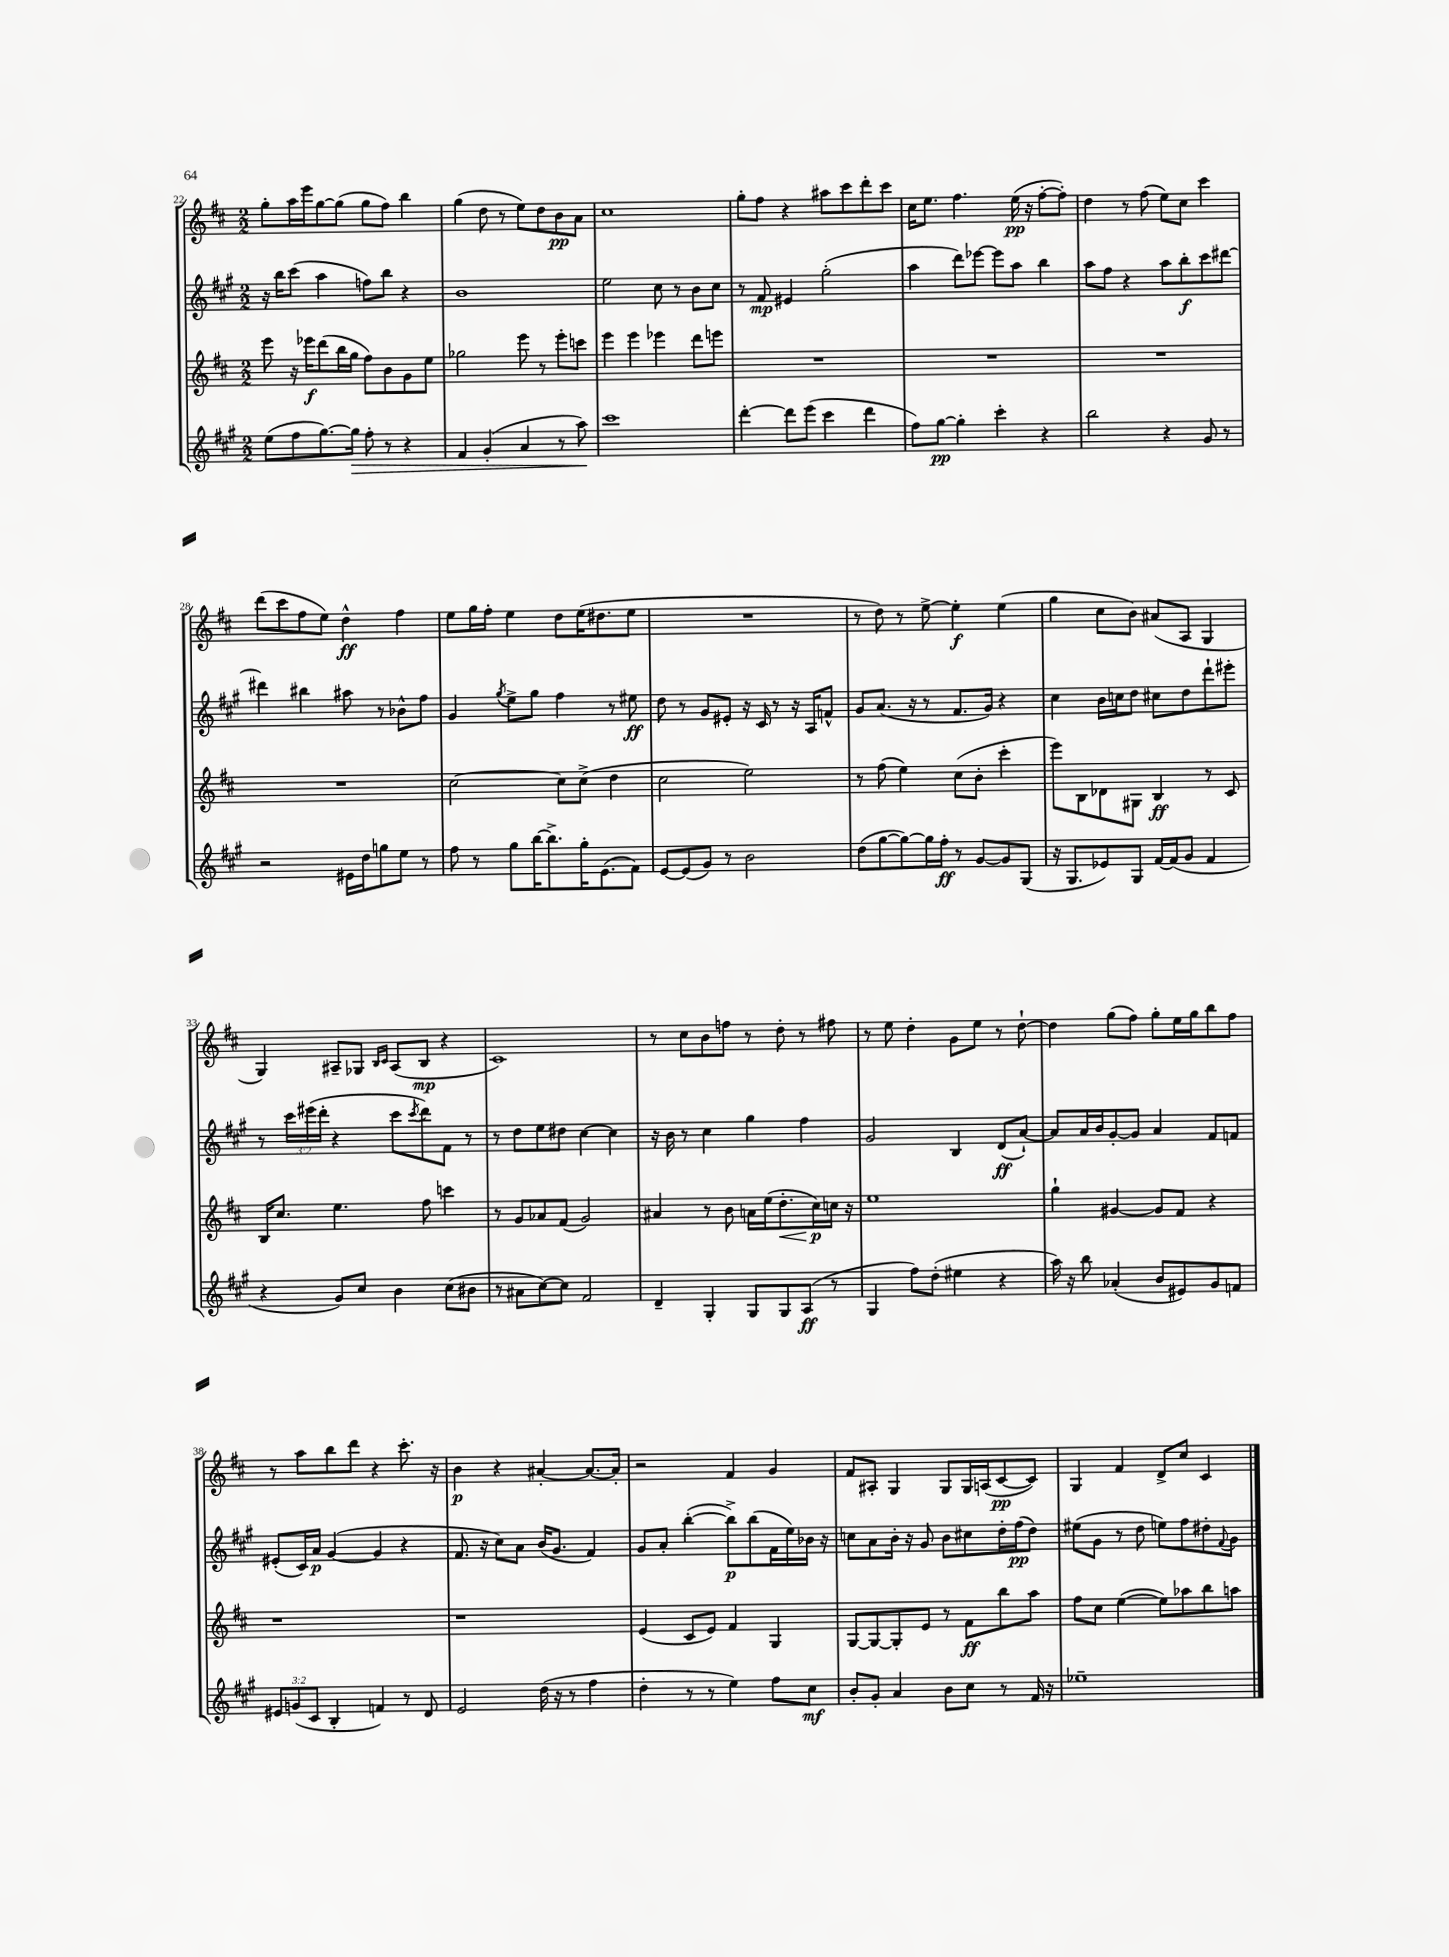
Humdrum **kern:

**kern	**dynam	**kern	**dynam	**kern	**dynam	**kern	**dynam
*part4	*part4	*part3	*part3	*part2	*part2	*part1	*part1
*staff4	*staff4	*staff3	*staff3	*staff2	*staff2	*staff1	*staff1
*clefG2	*	*clefG2	*	*clefG2	*	*clefG2	*
*k[f#c#g#]	*	*k[f#c#]	*	*k[f#c#g#]	*	*k[f#c#]	*
*M2/2	*	*M2/2	*	*M2/2	*	*M2/2	*
=22	=22	=22	=22	=22	=22	=22	=22
(8ee\L	.	8eee\	.	16r	.	8gg'\L	.
.	.	.	.	16bb\KL	.	.	.
8ff#\	.	16r	.	(8ccc#\J	.	16aa\L	.
.	.	16eee-X\KL	f	.	.	16eee\J	.
[8.gg#\)	.	(8ddd\	.	4aa\	.	[8gg\	.
.	.	16bb\L	.	.	.	(8gg\J]	.
!	!LO:HP:b	!	!	!	!	!	!
16gg#\Jk]	>	16gg\JJ	.	.	.	.	.
8ff#'\	.	8ff#\L)	.	8ffn\L)	.	8gg\L	.
8r	.	8b\	.	8bb\J	.	8ff#\J)	.
4r	.	8g\	.	4r	.	4bb\	.
.	.	8ee\J	.	.	.	.	.
=23	=23	=23	=23	=23	=23	=23	=23
4f#/	.	2gg-X\	.	1b	.	(4gg\	.
(4g#'/	.	.	.	.	.	8dd\	.
.	.	.	.	.	.	8r	.
4a/	.	8eee\	.	.	.	8ee\L)	.
.	.	8r	.	.	.	8dd\	.
8r	.	8eee'\L	.	.	.	8b\	pp
8aa\)	.	8cccn\J	.	.	.	8a\J	.
.	]	.	.	.	.	.	.
=24	=24	=24	=24	=24	=24	=24	=24
1ccc#	.	4eee\	.	2ee\	.	1cc#	.
.	.	4eee\	.	.	.	.	.
.	.	4eee-X\	.	8cc#\	.	.	.
.	.	.	.	8r	.	.	.
.	.	8ddd\L	.	8b\L	.	.	.
.	.	8eeen\J	.	8cc#\J	.	.	.
=25	=25	=25	=25	=25	=25	=25	=25
[4ddd'\	.	1r	.	8r	.	8gg'\L	.
.	.	.	.	8f#/	mp	8ff#\J	.
8ddd\L]	.	.	.	4e#X/	.	4r	.
(8eee\J	.	.	.	.	.	.	.
4ccc#\	.	.	.	(2gg#'\	.	8aa#X\L	.
.	.	.	.	.	.	8ccc#\	.
4ddd\	.	.	.	.	.	8ddd'\	.
.	.	.	.	.	.	8ccc#\J	.
=26	=26	=26	=26	=26	=26	=26	=26
8ff#\L)	.	1r	.	4aa\	.	16cc#\KL	.
.	.	.	.	.	.	8.ee\J	.
[8gg#\J	pp	.	.	.	.	.	.
4gg#'\]	.	.	.	8ddd\L)	.	4.ff#\	.
.	.	.	.	[8eee-X\J	.	.	.
4ccc#'\	.	.	.	8eee-\L]	.	.	.
.	.	.	.	8aa\J	.	(16ee\	pp
.	.	.	.	.	.	16r	.
4r	.	.	.	4bb\	.	[8ff#'\L	.
.	.	.	.	.	.	8ff#'\J])	.
=27	=27	=27	=27	=27	=27	=27	=27
2bb\	.	1r	.	8aa\L	.	4dd\	.
.	.	.	.	8ff#\J	.	.	.
.	.	.	.	4r	.	8r	.
.	.	.	.	.	.	(8ff#\	.
4r	.	.	.	8aa\L	.	8ee\L)	.
.	.	.	.	8bb'\	f	8cc#\J	.
8g#/	.	.	.	8ccc#\	.	4ccc#\	.
8r	.	.	.	[8ddd#X\J	.	.	.
!!LO:LB:g=z
=28	=28	=28	=28	=28	=28	=28	=28
2r	.	1r	.	4ddd#X\]	.	(8ddd\L	.
.	.	.	.	.	.	8ccc#\	.
.	.	.	.	4bb#X\	.	8ff#\	.
.	.	.	.	.	.	8ee\J)	.
16e#X\LL	.	.	.	8aa#X\	.	4dd^^\	ff
16dd\J	.	.	.	.	.	.	.
8ggn\	.	.	.	8r	.	.	.
8ee\J	.	.	.	8b-X^^\L	.	4ff#\	.
8r	.	.	.	8ff#\J	.	.	.
=29	=29	=29	=29	=29	=29	=29	=29
8ff#\	.	[2cc#\	.	4g#/	.	8ee\L	.
8r	.	.	.	.	.	16gg\L	.
.	.	.	.	.	.	16ff#'\JJ	.
.	.	.	.	8qgg#/	.	.	.
8gg#\L	.	.	.	8ee^\L	.	4ee\	.
[16bb\K	.	.	.	8gg#\J	.	.	.
8.bb^\]	.	.	.	.	.	.	.
.	.	8cc#\L]	.	4ff#\	.	8dd\L	.
16gg#'\K	.	(8cc#^\J	.	.	.	(16ee\K	.
(8.e\	.	.	.	.	.	8.dd#X\	.
.	.	4dd\	.	8r	.	.	.
8f#\J)	.	.	.	8ee#X\	ff	8ee\J	.
=30	=30	=30	=30	=30	=30	=30	=30
[8e/L	.	2cc#\	.	8dd\	.	1r	.
(8e/]	.	.	.	8r	.	.	.
8g#/J)	.	.	.	8g#/L	.	.	.
8r	.	.	.	8e#X'/J	.	.	.
2b\	.	2ee\)	.	16r	.	.	.
.	.	.	.	16c#/	.	.	.
.	.	.	.	8r	.	.	.
.	.	.	.	16r	.	.	.
.	.	.	.	16A/KL	.	.	.
.	.	.	.	8fn^^/J	.	.	.
=31	=31	=31	=31	=31	=31	=31	=31
(8dd\L	.	8r	.	8g#/L	.	8r	.
[8gg#\	.	(8ff#\	.	(8.a/J	.	8dd\)	.
8gg#\_)	.	4ee\)	.	.	.	8r	.
.	.	.	.	16r	.	.	.
16gg#\L]	.	.	.	8r	.	[8ee^\	.
16ff#'\JJ	ff	.	.	.	.	.	.
8r	.	(8cc#\L	.	8.f#/L	.	4ee'\]	f
[8g#/L	.	8b'\J	.	.	.	.	.
.	.	.	.	16g#/Jk)	.	.	.
8g#/]	.	4ccc#'\	.	4r	.	(4ee\	.
(8G#/J	.	.	.	.	.	.	.
=32	=32	=32	=32	=32	=32	=32	=32
16r	.	8eee\L)	.	4cc#\	.	4gg\	.
8.G#/L	.	.	.	.	.	.	.
.	.	8B\	.	.	.	.	.
8e-X/)	.	8d-X\	.	16b\LL	.	8cc#\L	.
.	.	.	.	16ccn\J	.	.	.
8G#/J	.	8G#X\J	.	8dd\J	.	8b\J)	.
[16f#/LL	.	4B/	ff	8cc#X\L	.	(8a#X/L	.
(16f#/J]	.	.	.	.	.	.	.
8g#/J	.	.	.	8dd\	.	8A/J	.
4f#/	.	8r	.	8ddd`\	.	4G/	.
.	.	8c#/	.	8eee#X'\J	.	.	.
!!LO:LB:g=z
=33	=33	=33	=33	=33	=33	=33	=33
4r	.	16B/KL	.	8r	.	4G/)	.
.	.	8.cc#/J	.	.	.	.	.
.	.	.	.	24ccc#\LL	.	.	.
.	.	.	.	(24eee#X\	.	.	.
.	.	.	.	24ddd'\JJ	.	.	.
8g#/L)	.	4.ee\	.	4r	.	8A#X~/L	.
8cc#/J	.	.	.	.	.	8G-X/J	.
.	.	.	.	.	.	16qqB/LL	.
.	.	.	.	.	.	16qqc#/JJ	.
4b\	.	.	.	8ccc#\L	.	(8A#/L	.
.	.	.	.	8qccc#/	.	.	.
.	.	8ff#\	.	8ddd\)	.	8B/J	mp
(8cc#\L	.	4cccn\	.	8f#\J	.	4r	.
8b#X\J	.	.	.	8r	.	.	.
=34	=34	=34	=34	=34	=34	=34	=34
8r	.	8r	.	8r	.	1c#)	.
8a#X\L	.	8g/L	.	8dd\L	.	.	.
[8cc#\)	.	8a-X/	.	8ee\	.	.	.
8cc#\J]	.	(8f#/J	.	8dd#X\J	.	.	.
2f#/	.	2g/)	.	[4cc#\	.	.	.
.	.	.	.	4cc#\]	.	.	.
=35	=35	=35	=35	=35	=35	=35	=35
4d~/	.	4a#X/	.	16r	.	8r	.
.	.	.	.	16b\	.	.	.
.	.	.	.	8r	.	8cc#\L	.
4G#'/	.	8r	.	4cc#\	.	8b\	.
.	.	8b\	.	.	.	8ffn\J	.
8G#/L	.	16an\LL	.	4gg#\	.	8r	.
.	.	(16ee\J	.	.	.	.	.
!	!	!	!LO:HP:b	!	!	!	!
8G#/	.	8.dd'\	<	.	.	8dd'\	.
(8A/J	ff	.	.	4ff#\	.	8r	.
.	.	16cc#\L)	p	.	.	.	.
8r	.	16ccn\JJ	[	.	.	8ff#X\	.
.	.	16r	.	.	.	.	.
=36	=36	=36	=36	=36	=36	=36	=36
4G#/	.	1ee	.	2g#/	.	8r	.
.	.	.	.	.	.	8ee\	.
8ff#\L)	.	.	.	.	.	4dd'\	.
(8dd'\J	.	.	.	.	.	.	.
4ee#X\	.	.	.	4B/	.	8g\L	.
.	.	.	.	.	.	8ee\J	.
4r	.	.	.	(8d/L	ff	8r	.
.	.	.	.	[8a`/J)	.	[8dd`\	.
=37	=37	=37	=37	=37	=37	=37	=37
16aa\)	.	4gg`\	.	8a/L]	.	4dd\]	.
16r	.	.	.	.	.	.	.
8bb\	.	.	.	16a/L	.	.	.
.	.	.	.	16b/J	.	.	.
(4a-X'/	.	[4g#X/	.	[8g#'/	.	(8gg\L	.
.	.	.	.	8g#/J]	.	8ff#\J)	.
8b/L	.	8g#/L]	.	4a/	.	8gg'\L	.
8e#X/)	.	8f#/J	.	.	.	16ee\L	.
.	.	.	.	.	.	16gg\J	.
8g#/	.	4r	.	8f#/L	.	8bb\	.
8fn/J	.	.	.	8fn/J	.	8ff#\J	.
!!LO:LB:g=z
=38	=38	=38	=38	=38	=38	=38	=38
12e#X/L	.	1r	.	(8e#X'/L	.	8r	.
(12gn/	.	.	.	.	.	.	.
.	.	.	.	16c#/L)	.	8aa\L	.
12c#/J	.	.	.	.	.	.	.
.	.	.	.	16a/JJ	p	.	.
4B'/	.	.	.	([4g#/	.	8bb\	.
.	.	.	.	.	.	8ddd\J	.
4fn/)	.	.	.	4g#/]	.	4r	.
8r	.	.	.	4r	.	8.ccc#'\	.
8d/	.	.	.	.	.	.	.
.	.	.	.	.	.	16r	.
=39	=39	=39	=39	=39	=39	=39	=39
2e/	.	1r	.	8.f#/	.	4b\	p
.	.	.	.	16r	.	.	.
.	.	.	.	8cc#\L)	.	4r	.
.	.	.	.	8a\J	.	.	.
(16dd\	.	.	.	(16b/KL	.	[4a#X'/	.
16r	.	.	.	8.g#/J	.	.	.
8r	.	.	.	.	.	.	.
4ff#\	.	.	.	4f#/)	.	8.a#/L_	.
.	.	.	.	.	.	16a#'/Jk]	.
=40	=40	=40	=40	=40	=40	=40	=40
4dd'\	.	(4e/	.	8g#/L	.	2r	.
.	.	.	.	8a'/J	.	.	.
8r	.	8c#/L	.	([4bb'\	.	.	.
8r	.	8e/J)	.	.	.	.	.
4ee\)	.	4f#/	.	8bb^\L])	p	4f#/	.
.	.	.	.	(8bb\	.	.	.
8ff#\L	.	4G/	.	16f#\L	.	4g/	.
.	.	.	.	16ee\)	.	.	.
8cc#\J	mf	.	.	16b-X\JJ	.	.	.
.	.	.	.	16r	.	.	.
=41	=41	=41	=41	=41	=41	=41	=41
8b'/L	.	[8G/L	.	8ccn\L	.	8f#/L	.
8g#'/J	.	8G/_	.	8a\	.	8A#X'/J	.
4a/	.	8G'/]	.	16b'\Jk	.	4G/	.
.	.	.	.	16r	.	.	.
.	.	8e/J	.	8g#/	.	.	.
8b\L	.	8r	.	8b\L	.	8G/L	.
8cc#\J	.	8f#\L	ff	8cc#X\	.	16G/L	.
.	.	.	.	.	.	(16An/J	.
8r	.	8bb\	.	16dd'\L	.	[8c#/	pp
.	.	.	.	(16ff#\J	pp	.	.
16f#/	.	8aa\J	.	8dd\J)	.	8c#/J])	.
16r	.	.	.	.	.	.	.
=42	=42	=42	=42	=42	=42	=42	=42
1ee-X~	.	8ff#\L	.	(8ee#X\L	.	4G/	.
.	.	8cc#\J	.	8g#\J	.	.	.
.	.	([4ee\	.	8r	.	4f#/	.
.	.	.	.	8dd\	.	.	.
.	.	8ee\L])	.	8een\L)	.	8d^/L	.
.	.	8aa-X\	.	8ff#\	.	8cc#/J	.
.	.	8bb\	.	8dd#X'\	.	4c#/	.
.	.	.	.	8qqf#/	.	.	.
.	.	8aan\J	.	8g#\J	.	.	.
==	==	==	==	==	==	==	==
*-	*-	*-	*-	*-	*-	*-	*-
